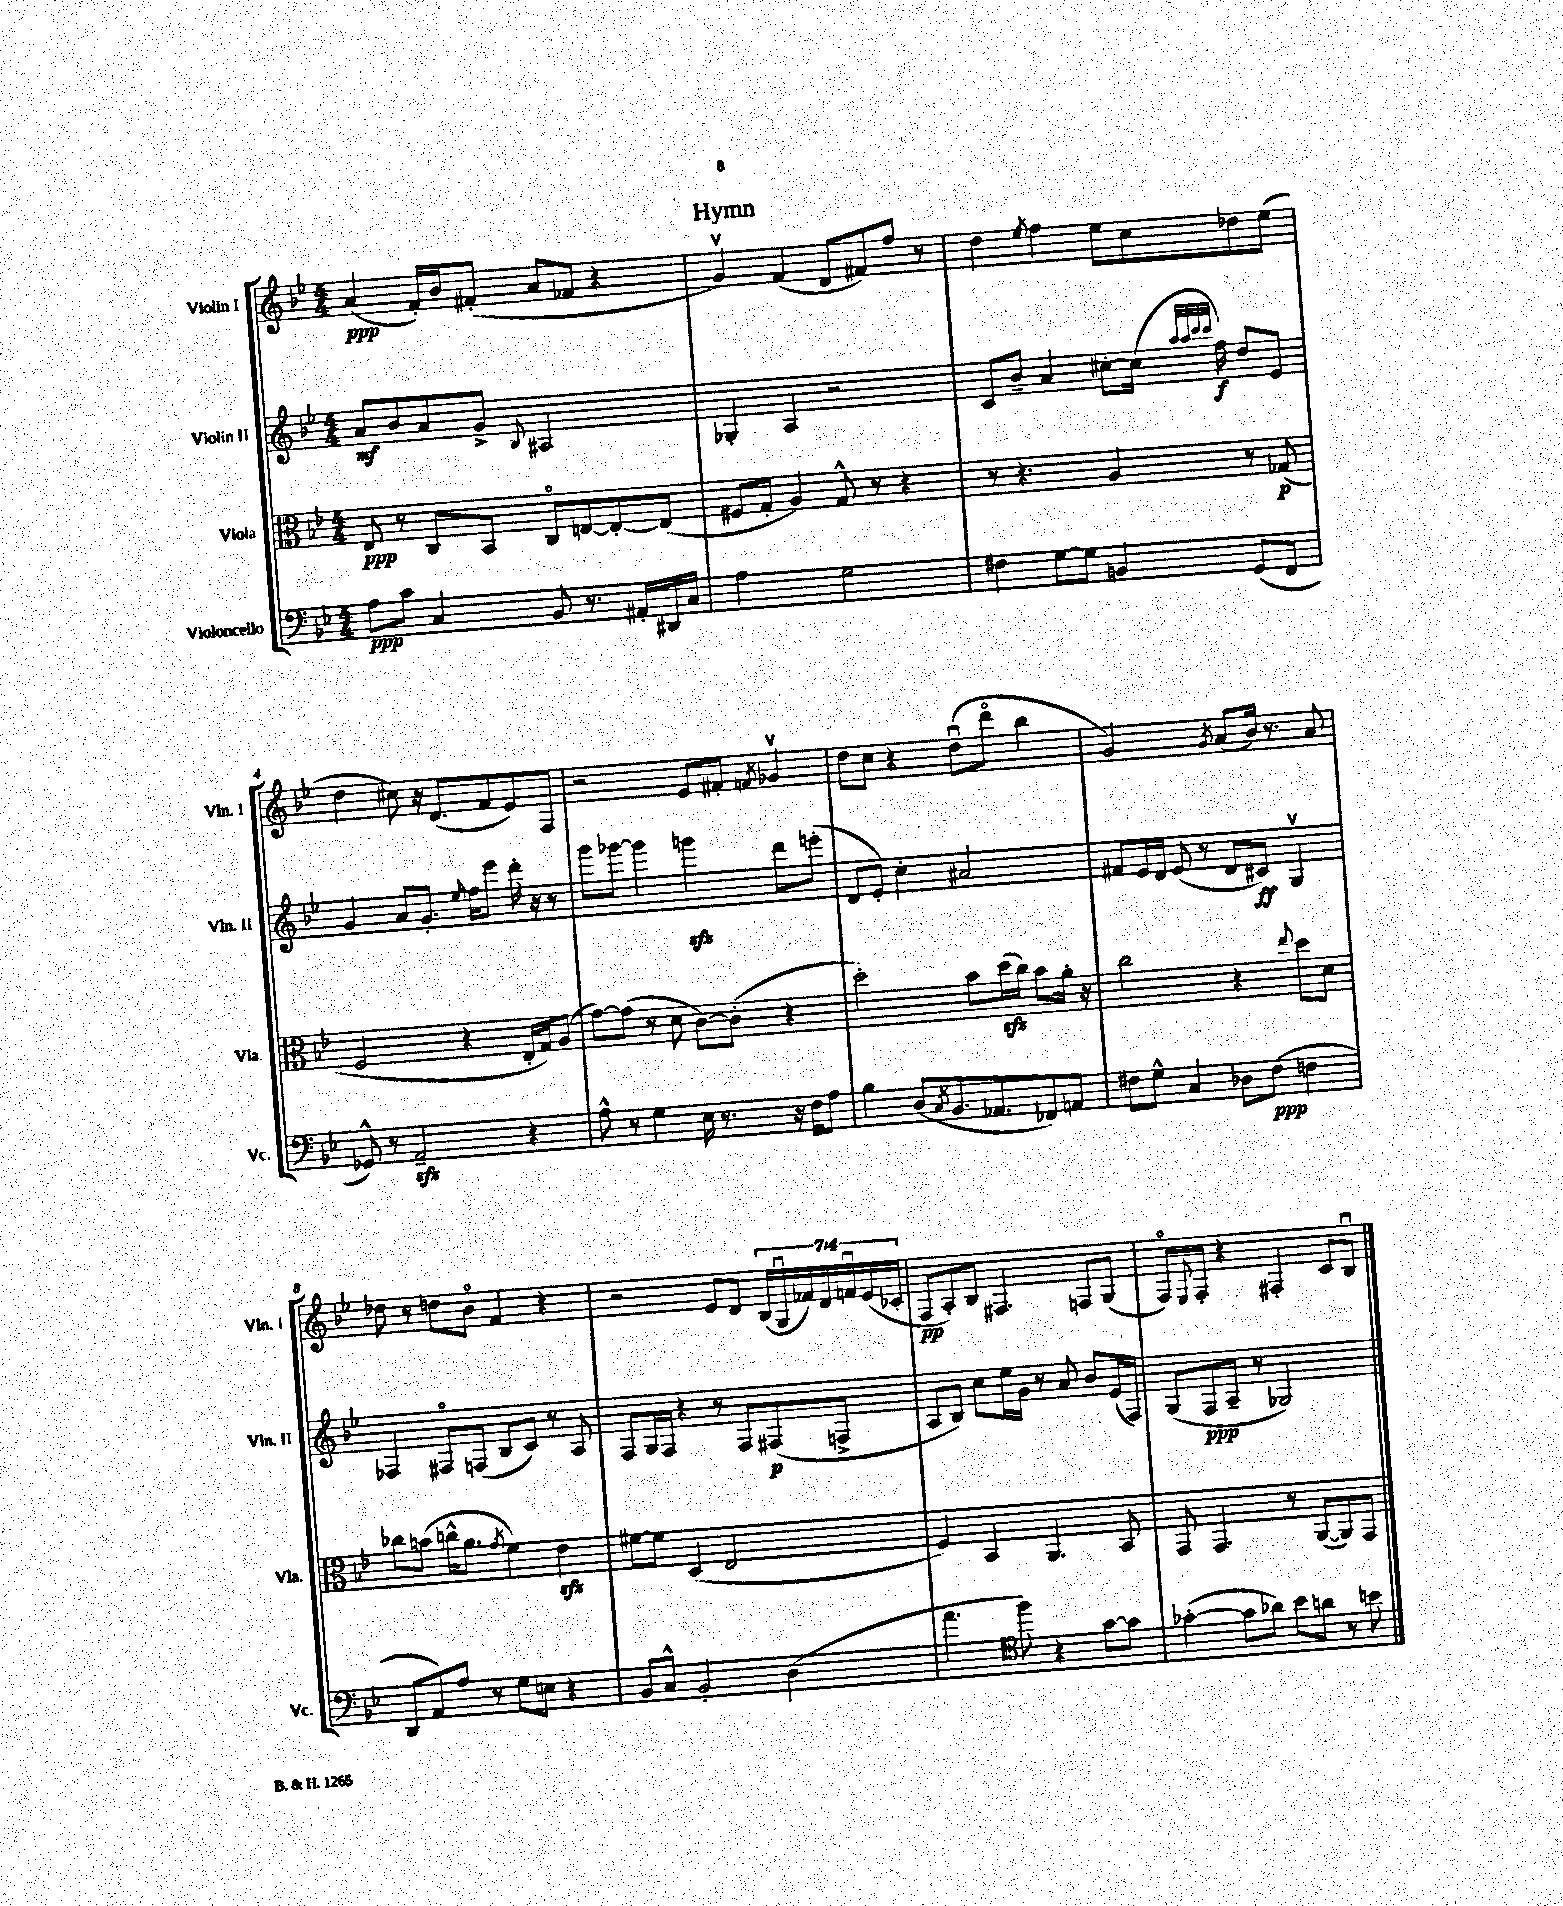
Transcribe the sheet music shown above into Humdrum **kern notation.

**kern	**kern	**kern	**kern
*staff4	*staff3	*staff2	*staff1
*clefF4	*clefC3	*clefG2	*clefG2
*k[b-e-]	*k[b-e-]	*k[b-e-]	*k[b-e-]
*M4/4	*M4/4	*M4/4	*M4/4
8A	8E-	8a	(4a
8c	8r	8b-	.
4C	8C	8a	16f')
.	.	.	16b-
.	8BB-	8g^	(8f#'
.	.	8qqB-	.
8BB-	8Co	2A#	8a
8.r	[8E	.	8f-
.	8E'_	.	4r
16AA#'	.	.	.
16DD#	(8E]	.	.
16C	.	.	.
=	=	=	=
2A	8F#	4G-'	4gv)
.	8G'	.	.
.	4A)	4A	(4f
2G	8G^^	2r	8d
.	8r	.	8f#)
.	4r	.	8ff
.	.	.	8r
=	=	=	=
4F#	8r	8c	4dd
.	4.r	8b-~	.
.	.	.	8qee-
[8G	.	4a	4ff
8G]	.	.	.
4BB	4A	[8cc#'	8ee-
.	.	(16cc#]	8cc
.	.	32qqaa	.
.	.	32qqaa	.
.	.	32qqccc	.
.	.	32qqccc	.
.	.	16ff)	.
(8GG	8r	8dd	8dd-
8FF	(8G-	8e-	(8ee-
=	=	=	=
8GG-^^)	2F	4g	4dd
8r	.	.	.
2AA~	.	8a	8cc#)
.	.	8.g'	16r
.	.	.	(8.d
.	4r	.	.
.	.	16qqee-	.
.	.	16ff	.
.	.	8eee-	8f
4r	16E-'	16ddd'	8e-)
.	16G)	16r	.
.	(8A	8r	8F
=	=	=	=
8A^^	[8g)	8ggg	2r
8r	(8g]	[8ggg-	.
4G	8r	4ggg-]	.
.	8d	.	.
16E-	[8c)	4ggg	8e-
8.r	.	.	.
.	(8c']	.	8f#'
.	.	.	8qf
16r	4r	8ddd	4g-v
16F	.	.	.
8A	.	(8eee'	.
=	=	=	=
4B-	2dd')	8d	8dd
.	.	8e-')	8cc
(8D	.	4cc'	4r
8qC	.	.	.
8.BB-	.	.	.
.	8b-	2a#	(8ddu
8.AA-	.	.	.
.	(16dd	.	8dddo
.	16cc)	.	.
8FF-)	8b-	.	4bb-
8AA	16a'	.	.
.	16r	.	.
=	=	=	=
8F#	2cc	8f#	2g)
8G^^	.	16e-	.
.	.	16d	.
4C	.	(8e-	.
.	.	8r	.
.	.	.	8qg
8D-	4r	8d	(8a
(8F#	.	8c#)	16b-)
.	.	.	8.r
.	8qqee-	.	.
4F	8dd	4Gv	.
.	8d	.	8a
=	=	=	=
8DD	8cc-	4F-	8dd-
8AA)	(8b	.	8r
8A	16cc^^	8F#o	8dd
.	8.a	.	.
8r	.	(8F	8b-o
.	8qg	.	.
8G	4f)	8B-	4f
8E	.	8c)	.
4r	4e-	8r	4r
.	.	8A	.
=	=	=	=
8BB-	[8f#	8F	2r
8C^^	8f#]	16G	.
.	.	16F	.
2BB-'	(4D	4r	.
.	2E-	8r	8e-
.	.	8F	8d
(4D	.	(8F#	(28B-
.	.	.	28Gu
.	.	.	28f-)
.	.	.	28d
.	.	8F^	.
.	.	.	28fu
.	.	.	(28e-
.	.	.	28c-'
=	=	=	=
4.a	4F)	8A	8F
.	.	8B-)	8A')
.	4BB-	8cc	8B-
*clefC4	*	*	*
8ff)	.	16ee-	4.F#
.	.	16g	.
4r	4.AA	8r	.
.	.	8a	.
[8g	.	8b-	8F
8g]	8BB-	(16e-	(8G
.	.	16F)	.
=	=	=	=
([4g-'	8GG	(8G	8Fo)
.	.	.	8qqE-
.	4.GG	8F	8F'
8g-]	.	8A~	4r
8a-)	.	8r	.
8b-	8r	2G-)	4F#'
8a	([8AA	.	.
8r	8AA])	.	8c
8b	8GG	.	8B-u
==	==	==	==
*-	*-	*-	*-
